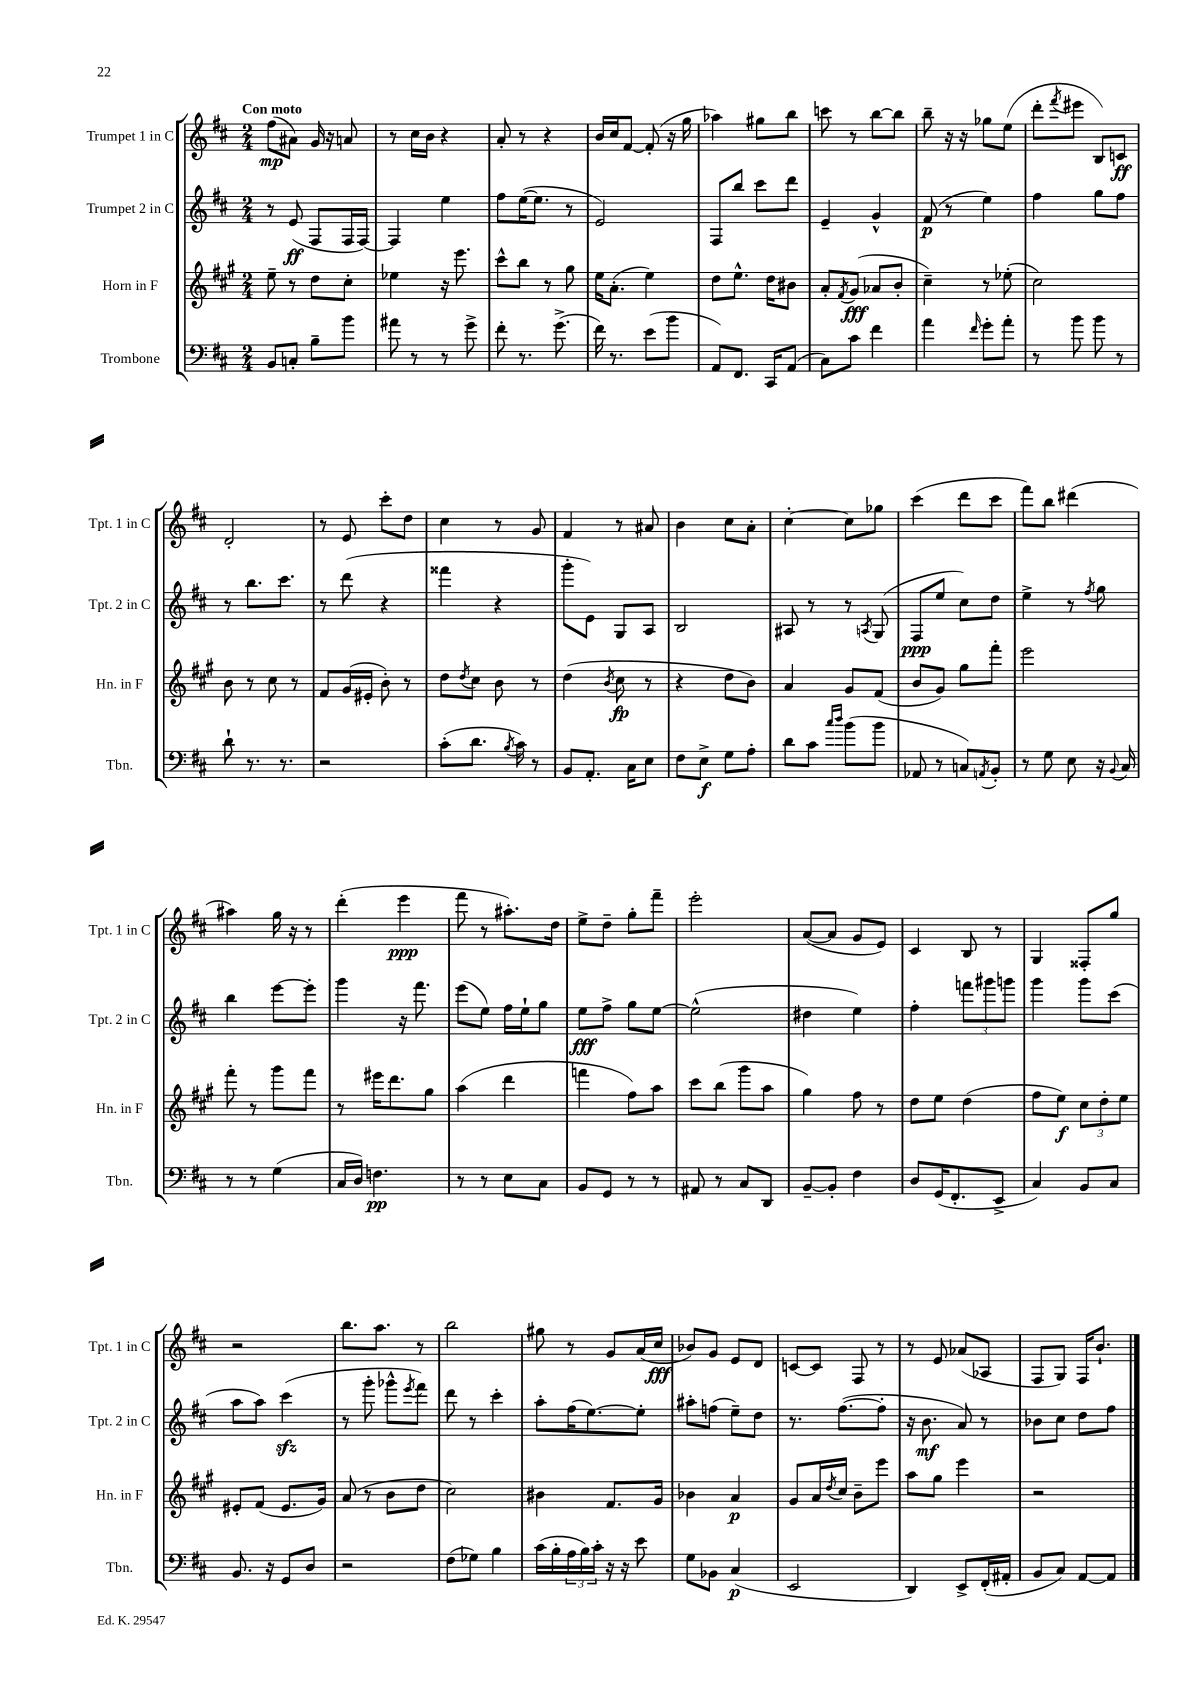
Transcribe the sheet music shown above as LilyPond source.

<<
\new StaffGroup <<
\new Staff = "s0" \with { instrumentName = "Trumpet 1 in C" shortInstrumentName = "Tpt. 1 in C" } {
    \clef treble \key d \major \numericTimeSignature \time 2/4 \tempo "Con moto"
    fis''8\mp( ais'8) g'16 r16 a'8 |
    r8 cis''16 b'16 r4 |
    a'8-. r8 r4 |
    b'16 cis''16 fis'8~ fis'8-.( r16 g''16 |
    aes''4) gis''8 b''8 |
    c'''8 r8 b''8~ b''8 |
    b''8-- r16 r16 ges''8 e''8( |
    d'''8-. \acciaccatura { fis'''8 } eis'''8 b8) c'8\ff |
    d'2-. |
    r8 e'8 cis'''8-. d''8 |
    cis''4 r8 g'8 |
    fis'4 r8 ais'8 |
    b'4 cis''8 a'8-. |
    cis''4~-. cis''8 ges''8 |
    cis'''4( d'''8 cis'''8 |
    fis'''8) b''8 dis'''4( |
    ais''4) g''16 r16 r8 |
    d'''4-.( e'''4\ppp |
    fis'''8 r8 ais''8.-.) d''16 |
    e''8-> d''8-- g''8-. fis'''8-- |
    e'''2-. |
    a'8~( a'8 g'8 e'8) |
    cis'4 b8 r8 |
    g4 fisis8-. g''8 |
    r2 |
    b''8. a''8. r8 |
    b''2 |
    gis''8 r8 g'8 a'16( cis''16\fff |
    bes'8) g'8 e'8 d'8 |
    c'8~ c'8 fis8 r8 |
    r8 e'8 aes'8( aes8 |
    fis8 g8) fis16 b'8.-! \bar "|." |
}
\new Staff = "s1" \with { instrumentName = "Trumpet 2 in C" shortInstrumentName = "Tpt. 2 in C" } {
    \clef treble \key d \major \numericTimeSignature \time 2/4
    r8 e'8\ff( fis8 fis16 fis16~) |
    fis4 e''4 |
    fis''8 e''16~( e''8. r8 |
    e'2) |
    fis8 b''8 cis'''8 d'''8 |
    e'4-- g'4-^ |
    fis'8\p( r8 e''4) |
    fis''4 g''8 fis''8 |
    r8 b''8. cis'''8. |
    r8 d'''8( r4 |
    fisis'''4 r4 |
    g'''8-. e'8) g8 a8 |
    b2 |
    ais8 r8 r8 \acciaccatura { a8 } g8( |
    fis8\ppp e''8 cis''8) d''8 |
    e''4-> r8 \acciaccatura { fis''8 } g''8 |
    b''4 e'''8~ e'''8-. |
    g'''4 r16 fis'''8. |
    e'''8( e''8) fis''16 e''16-! g''8 |
    e''8\fff fis''8-> g''8 e''8~ |
    e''2-^( |
    dis''4 e''4) |
    fis''4-. \tuplet 3/2 { f'''8 gis'''8 g'''8 } |
    g'''4 g'''8 cis'''8( |
    a''8 a''8) cis'''4\sfz( |
    r8 g'''8-. ges'''8-^ \acciaccatura { e'''8 } fis'''8) |
    d'''8 r8 cis'''4-. |
    a''8-. fis''16( e''8.~) e''8-. |
    ais''8-. f''8( e''8--) d''8 |
    r8. fis''8.~( fis''8-. |
    r16 b'8.\mf a'8) r8 |
    bes'8 cis''8 d''8 fis''8 \bar "|." |
}
\new Staff = "s2" \with { instrumentName = "Horn in F" shortInstrumentName = "Hn. in F" } {
    \clef treble \key a \major \numericTimeSignature \time 2/4
    e''8-- r8 d''8 cis''8-. |
    ees''4 r16 e'''8. |
    cis'''8-^ b''8 r8 gis''8 |
    e''16 a'8.-.( e''4) |
    d''8 e''8.-^ d''16 bis'8 |
    a'8-. \acciaccatura { fis'8 } gis'8\fff( aes'8 b'8-. |
    cis''4--) r8 ees''8-.( |
    cis''2) |
    b'8 r8 cis''8 r8 |
    fis'8 gis'16( eis'16-. b'8-.) r8 |
    d''8 \acciaccatura { d''8 } cis''8 b'8 r8 |
    d''4( \acciaccatura { b'8 } cis''8\fp r8 |
    r4 d''8 b'8) |
    a'4 gis'8 fis'8( |
    b'8 gis'8) gis''8 fis'''8-. |
    e'''2 |
    fis'''8-. r8 gis'''8 fis'''8 |
    r8 eis'''16 d'''8. gis''8 |
    a''4( d'''4 |
    f'''4 fis''8) a''8 |
    cis'''8 b''8( gis'''8 a''8 |
    gis''4) fis''8 r8 |
    d''8 e''8 d''4( |
    fis''8 e''8\f) \tuplet 3/2 { cis''8 d''8-. e''8 } |
    eis'8-. fis'8( eis'8. gis'16) |
    a'8( r8 b'8 d''8 |
    cis''2) |
    bis'4 fis'8. gis'16 |
    bes'4 a'4\p |
    gis'8 a'16 \acciaccatura { d''8 } cis''16 b'8-- e'''8 |
    a''8 gis''8 e'''4 |
    r2 \bar "|." |
}
\new Staff = "s3" \with { instrumentName = "Trombone" shortInstrumentName = "Tbn." } {
    \clef bass \key d \major \numericTimeSignature \time 2/4
    b,8 c8-. b8-- b'8 |
    ais'8 r8 r8 g'8-> |
    fis'8-. r8. g'8.->( |
    fis'16) r8. e'8( b'8 |
    a,8) fis,8. cis,16 a,8( |
    cis8) cis'8 fis'4 |
    a'4 \grace { fis'16 } g'8-. a'8-. |
    r8 b'8 b'8 r8 |
    d'8-! r8. r8. |
    r2 |
    cis'8-.( d'8. \acciaccatura { b8 } cis'16) r8 |
    b,8 a,8.-. cis16 e8 |
    fis8 e8->\f g8 a8-. |
    d'8 cis'8 \grace { cis''16 d''16 } b'8( b'8 |
    aes,8 r8 c8) \acciaccatura { a,8 } b,8-. |
    r8 g8 e8 r16 \appoggiatura { b,8 } cis16 |
    r8 r8 g4( |
    cis16 d16) f4.\pp |
    r8 r8 e8 cis8 |
    b,8 g,8 r8 r8 |
    ais,8 r8 cis8 d,8 |
    b,8~-- b,8-. fis4 |
    d8 g,16( fis,8.-. e,8-> |
    cis4) b,8 cis8 |
    b,8. r16 g,8 d8 |
    r2 |
    fis8( ges8) b4 |
    cis'16( b16-. \tuplet 3/2 { a16 b16) cis'16-. } r16 r16 e'8 |
    g8 bes,8 cis4\p( |
    e,2 |
    d,4) e,8-> fis,16-.( ais,16-. |
    b,8 cis8) a,8~ a,8 \bar "|." |
}
>>
>>
\layout { \context { \Score \remove "Bar_number_engraver" } }
